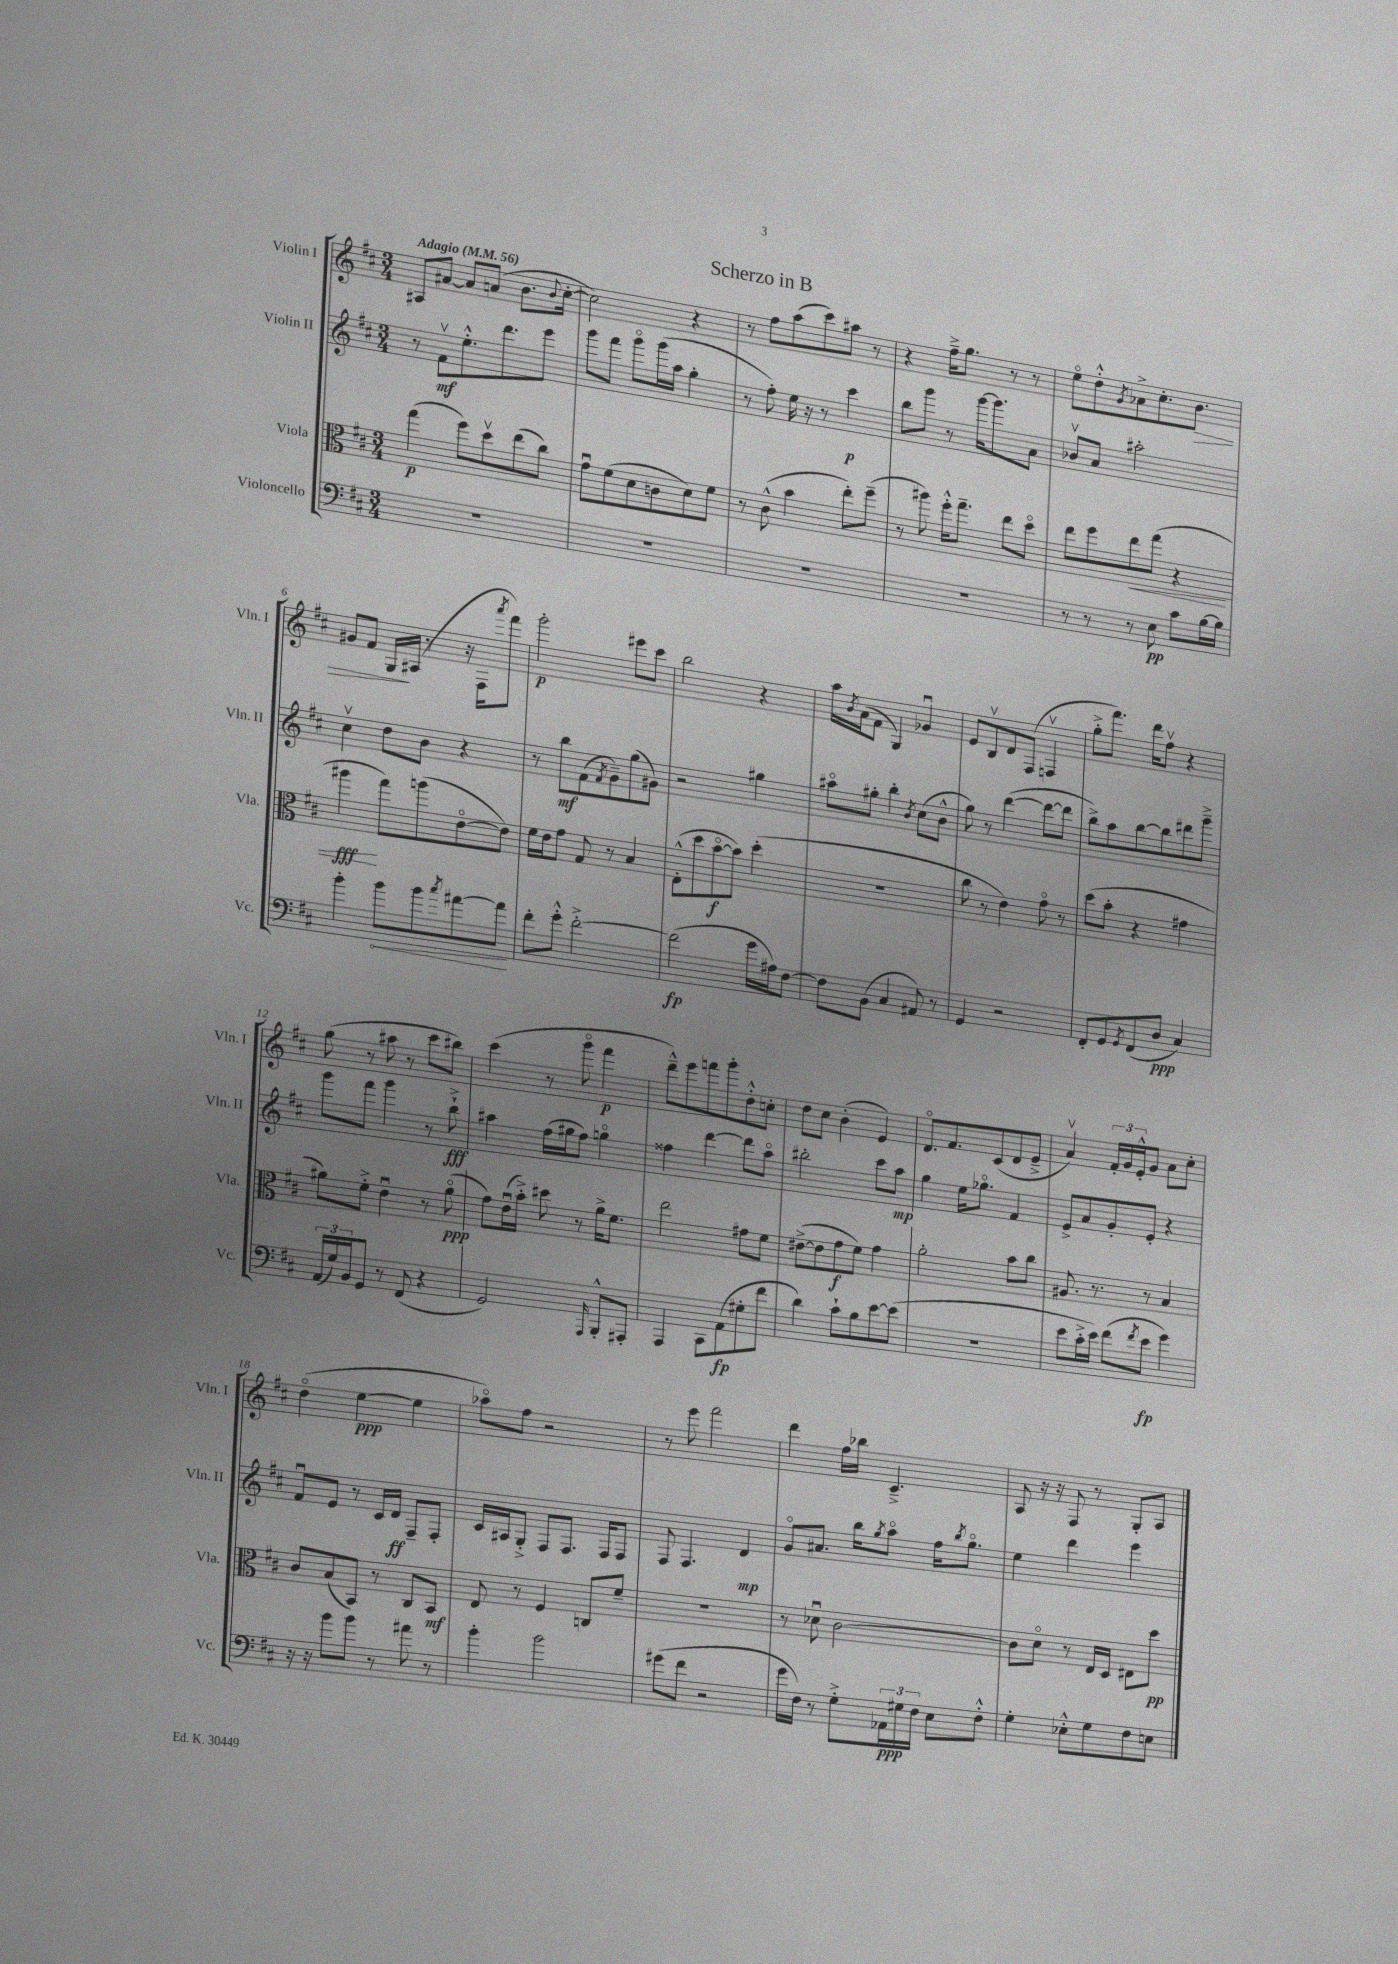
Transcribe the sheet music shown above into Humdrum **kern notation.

**kern	**kern	**kern	**kern
*staff4	*staff3	*staff2	*staff1
*clefF4	*clefC3	*clefG2	*clefG2
*k[f#c#]	*k[f#c#]	*k[f#c#]	*k[f#c#]
*M3/4	*M3/4	*M3/4	*M3/4
*MM56	*MM56	*MM56	*MM56
2.r	(4gg\	8r	8A#/L
.	.	8f#v\L	[8a#/J
.	8ff#\L)	8.ee'^^\	8a#/]L
.	8ddv\	.	(8a/J
.	.	8.ddd\	.
.	(8ee\	.	8.b\L
.	8cc#\J)	8eee\J	.
.	.	.	8qqb/
.	.	.	[16cc#'\Jk
=	=	=	=
2.r	8gu\L	8ggg\L	2cc#\])
.	(8f#\	8fff#\J	.
.	8d\	8gggo\L	.
.	8c\	(16ggg\L	.
.	.	16aa\JJ	.
.	8d\)	4gg'\	4r
.	8f#\J	.	.
=	=	=	=
2.r	8r	8r	8r
.	(8c#^^\	8ff#'\)	8ff#\L
.	4b\	16ee\	(8aa\
.	.	16r	.
.	.	8r	8ccc#\)
.	8ee'\L)	4ccc#\	8aa#\J
.	(8ff#~\J	.	8r
=	=	=	=
2.r	8r	8bb\L	4r
.	8aa#\)	8ggg\J	.
.	16ff#'^^\LK	8r	16ff#~^\LK
.	8.gg~\J	.	8.gg\J
.	.	[16ggg\LK	.
.	.	8.ggg\]	.
.	8ee\L	.	8r
.	8ddo\J	8a\J	8r
=	=	=	=
8r	8ee\L	8b-v/L	8eeo\L
8r	8ff#\	8a/J	8dd'^^\
.	.	.	8qg/
8r	8ee\	2aa#'\	8a-^\
8E\	(8gg\J	.	8.cc#'\
8c#\L	4r	.	.
.	.	.	8.b\J
[16B\L	.	.	.
16B\]JJ	.	.	.
=	=	=	=
4b'\	4aa#\	4cc#v\	8g#/L
.	.	.	8f#/J
8b\L	8gg\L)	8dd\L	16G/LL
.	.	.	(16A#/JJ
8b\	(8aa\	8b\J	8r
8qcc#/	.	.	.
[8a#\	[8eo\	4r	16r
.	.	.	16F#\LK
.	.	.	8qaaa/
8a#\]J	8e\]J)	.	8fff#\J)
=	=	=	=
8f#'\L	16f#\LL	8r	2ggg'\
.	16e\J	.	.
8g'^^\J	8g\J	8bb\L	.
[2f#'^\	8G/	(8f#\	.
.	.	8qf#/	.
.	8r	8g~\)	.
.	4B/	(8gg\	8eee#\L
.	.	8g#\J)	8ccc#\J
=	=	=	=
(2f#\]	(8E'^^\L	2r	2bb\
.	8dd\	.	.
.	[8bo\	.	.
.	8b\]J)	.	.
16g\LL	(4dd'\	4gg#\	4r
16A#\J)	.	.	.
[8F#\J	.	.	.
=	=	=	=
8F#\]L	2.r	8aa#o\L	16aa\LL
.	.	.	8qb/
.	.	.	(16a\J
(8BB\J	.	8gg#'\J	8f#\J
4C#/	.	4bb'\	4G/)
.	.	8qb/	.
8AA#/)	.	(8cc#\L	4g-u/
8r	.	8b^^\J	.
=	=	=	=
4GG/	8cc#\	8gg\)	8e/L
.	8r	8r	8Bv/
2r	4e\)	([4ddd\	8d/
.	.	.	(8F#/J
.	8go\	8ddd\_L	4Fv/
.	8r	8ddd\]J	.
=	=	=	=
8FF#'/L	(8dd\L	8bb^\L)	8gg'^\L
8GG/	8b'\J	8aa\	8.fff#\J)
8qGG/	.	.	.
(8FF#/	4r	[8bb\	.
.	.	.	16ddd\LK
8D/J	.	8bb\]	8ff#v\J
4C#/)	4g#\	8ddd#\	4r
.	.	8ggg~^\J	.
=	=	=	=
(24AA/LL	8a#\L)	8ggg\L	(8gg\
24G/)	.	.	.
24BB/J	.	.	.
8GG/J	8f#'^\J	8fff#\J	8r
8r	4eu\	4ggg\	8aa#\
(8FF#/	.	.	8r
4r	8r	8r	8ccc#\L
.	(8a#o\	8bb`^\	8bb#\J)
=	=	=	=
2GG/)	8g\L)	4aa#\	(4ccc#\
.	(16eu\L	.	.
.	16b'^\JJ)	.	.
.	8dd#\	(16ff#\LL	8r
.	.	16gg#\J	.
.	8r	8ff#\J)	8gggo\
16qqAAA/	.	.	.
8BBB'^^/L	16a^\LK	4ggo\	4fff#\
.	8.f#\J	.	.
8AAA#'/J	.	.	.
=	=	=	=
4AAA/	2ee\	4ff##\	8ddd~^^\L)
.	.	.	8eee\
8CC#\L	.	[4ddd\	8fff\
(8AA\	.	.	8ggg'\
8G#'\	8g#\L	8ddd\]L	8dd'^^\
8f#\J	8f#\J	8aao\J	8cc'\J
=	=	=	=
4d\)	([8e#^\L	2bb#'\	8dd\L
.	8e#\]	.	8cc#\J
8c#`\L	8g\	.	(4b'\
8B\	8f#\J)	.	.
[8e\	4g\	8ccc#\L	4e/)
(8e\]J	.	8aa\J	.
=	=	=	=
2.r	2a'\	4gg\	8.do/L
.	.	.	8.f#/
.	.	16ee\LK	.
.	.	8.gg-o\J	.
.	.	.	(8c#/
.	8b\L	4f#/	8d/
.	8cc#\J	.	8e~^/J
=	=	=	=
8e\L	8.A#/	8e^/L	4av/)
16c#'^\L	.	8a/	.
16e\JJ)	8.r	.	.
(8f#\L	.	8g'/	24f#'/LL
.	.	.	24g/
.	.	.	24e'^^/J
8qf#/	.	.	.
8e\J	8r	8e'/J	8g/J
4g\)	4B/	4r	8a\L
.	.	.	8cc#'\J
=	=	=	=
16r	8c#/L	8f#u/L	(4ddo\
16r	.	.	.
8b\L	(8B/	8e/J	.
8b\J	8BB/J)	8r	[4ee\
8r	8r	16c#/LL	.
.	.	16d/JJ	.
8a#\	8C#/L	8F#~/L	4ee\]
8r	8BB/J	8F#'/J	.
=	=	=	=
4b'\	8E/	16c#/LL	8aa-o\L)
.	.	16A#/J	.
.	8r	8G'^/J	8ff#\J
2b\	4F#/	8F#/L	2r
.	.	8.F#/J	.
.	8C/L	.	.
.	.	16F#/LK	.
.	8f#~/J	8F#/J	.
=	=	=	=
(8g#\L	2.r	8F#/	8r
8f#\J	.	4.F#/	8eee\
2r	.	.	2fff#\
.	.	4d/	.
=	=	=	=
16g\LL	8r	8go/L	4ddd\
16F#\JJ)	.	.	.
8r	8d-u\	8.a#/J	.
8G'^\L	[2c#\	.	16ff#\LL
.	.	16bb\LK	16bb-\JJ
.	.	8qgg/	.
24AA-\L	.	8aao\J	4.c#~^/
24G#\	.	.	.
24F#\JJ	.	.	.
8E\L	.	16ff#\LK	.
.	.	8qbb/	.
.	.	8.ggo\J	.
8F#'^^\J	.	.	.
=	=	=	=
4G'\	8c#\]L	4ee\	8A/
.	8do\J	.	16r
.	.	.	16r
8E-'^^\L	8r	4ddd\	8F#/
8G\	16E/LL	.	8r
.	16D/JJ	.	.
8F#\	8E#\L	4eee\	8G'/L
8E\J	8dd\J	.	8A/J
==	==	==	==
*-	*-	*-	*-
